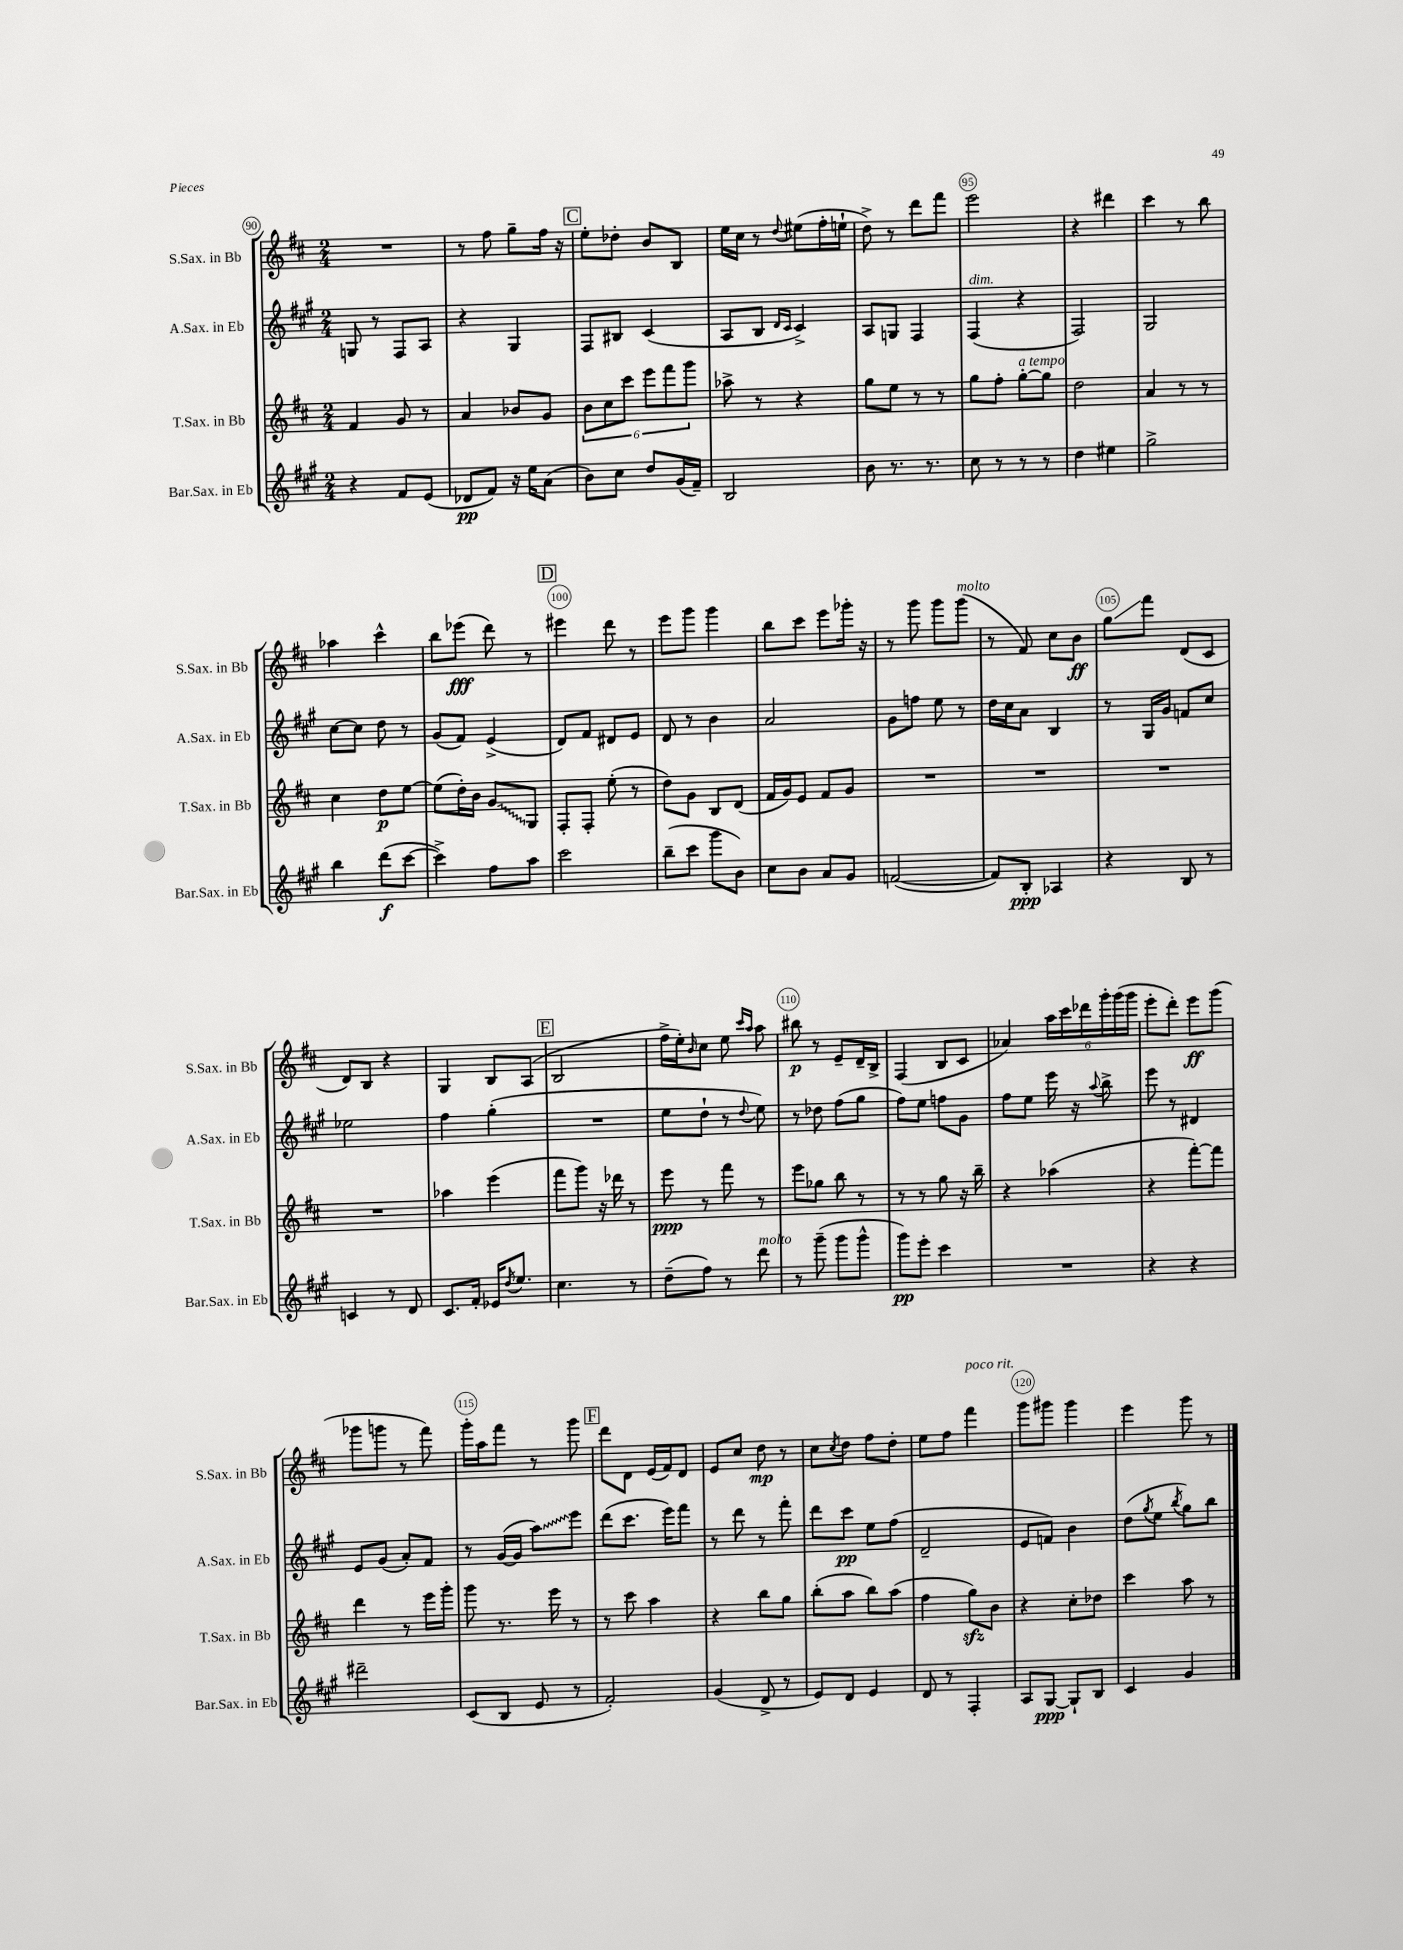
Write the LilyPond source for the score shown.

<<
\new StaffGroup <<
\new Staff = "s0" \with { instrumentName = "S.Sax. in Bb" shortInstrumentName = "S.Sax. in Bb" } {
    \clef treble \key d \major \numericTimeSignature \time 2/4
    R2 |
    r8 fis''8 g''8-- fis''16 r16 |
    \mark \markup { \box "C" } e''8-. des''8-. b'8 b8 |
    e''16 cis''16 r8 \appoggiatura { d''8 } eis''8( fis''16-. e''16-! |
    d''8->) r8 d'''8 fis'''8 |
    e'''2 |
    r4 dis'''4 |
    cis'''4 r8 b''8 |
    aes''4 cis'''4-^ |
    b''8 ees'''8\fff( d'''8) r8 |
    \mark \markup { \box "D" } eis'''4 d'''8 r8 |
    e'''8 g'''8 g'''4 |
    b''8 cis'''8 e'''8 ges'''16-. r16 |
    r8 g'''8 g'''8 g'''8^\markup { \italic "molto" }( |
    r8 fis'8) cis''8 b'8\ff |
    g''8\glissando fis'''8 d'8( cis'8 |
    d'8) b8 r4 |
    g4 b8 a8( |
    \mark \markup { \box "E" } b2 |
    fis''16-> e''16-.) \grace { b'16 } cis''8 e''8 \grace { cis'''16 a''16 } a''8 |
    bis''8\p r8 e'8-- d'16-- b16-> |
    fis4( b8 cis'8 |
    aes'4) \tuplet 6/4 { a''16 cis'''16 des'''16 g'''16-. g'''16( g'''16 } |
    e'''8-. d'''8-.) e'''8\ff g'''8( |
    ges'''8 g'''8 r8 fis'''8) |
    g'''16-. a''16 fis'''8 r8 g'''8 |
    \mark \markup { \box "F" } d'''8 d'8 e'16( fis'16) d'8 |
    e'8 cis''8 d''8\mp r8 |
    cis''8 \acciaccatura { cis''8 } d''8 fis''8 d''8-. |
    e''8 fis''8 fis'''4^\markup { \italic "poco rit." } |
    g'''8 gis'''8 gis'''4 |
    e'''4 g'''8 r8 \bar "|." |
}
\new Staff = "s1" \with { instrumentName = "A.Sax. in Eb" shortInstrumentName = "A.Sax. in Eb" } {
    \clef treble \key a \major \numericTimeSignature \time 2/4
    g8 r8 fis8 a8 |
    r4 gis4 |
    \mark \markup { \box "C" } fis8 bis8 cis'4( |
    a8 b8 \grace { d'16 cis'16 } cis'4->) |
    a8 g8 fis4 |
    fis4^\markup { \italic "dim." }( r4 |
    fis2) |
    gis2 |
    cis''8~ cis''8 d''8 r8 |
    gis'8( fis'8) e'4->( |
    \mark \markup { \box "D" } d'8) fis'8 dis'8 e'8 |
    d'8 r8 b'4 |
    a'2 |
    gis'8 f''8 e''8 r8 |
    d''16 cis''16 a'8 b4 |
    r8 gis16 gis'16 f'8 cis''8 |
    ees''2 |
    fis''4 gis''4-.( |
    \mark \markup { \box "E" } R2 |
    e''8 d''8-! r8 \appoggiatura { d''8 } e''8) |
    r8 des''8 fis''8( gis''8 |
    fis''8) e''8 f''8 gis'8 |
    fis''8 e''8 e'''16 r16 \appoggiatura { a''8 } b''8-> |
    e'''8 r8 dis'4 |
    e'8 gis'8( a'8-.) fis'8 |
    r8 gis'16~( gis'16 \once \override Glissando.style = #'zigzag a''8\glissando) e'''8 |
    \mark \markup { \box "F" } d'''8( cis'''8. e'''16) fis'''8 |
    r8 d'''8 r8 fis'''8-. |
    d'''8 cis'''8\pp e''8 fis''8( |
    d'2-- |
    e'8 f'8) b'4 |
    d''8( \acciaccatura { gis''8 } e''8 \acciaccatura { b''8 } gis''8) b''8 \bar "|." |
}
\new Staff = "s2" \with { instrumentName = "T.Sax. in Bb" shortInstrumentName = "T.Sax. in Bb" } {
    \clef treble \key d \major \numericTimeSignature \time 2/4
    fis'4 g'8 r8 |
    a'4 bes'8 g'8 |
    \mark \markup { \box "C" } \tuplet 6/4 { b'8 cis''8 cis'''8 e'''8 fis'''8 g'''8 } |
    aes''8-> r8 r4 |
    g''8 e''8 r8 r8 |
    g''8 fis''8-. g''8~-.^\markup { \italic "a tempo" } g''8 |
    d''2 |
    a'4 r8 r8 |
    cis''4 d''8\p e''8~ |
    e''8( d''16-.) b'16 \once \override Glissando.style = #'zigzag g'8\glissando g8 |
    \mark \markup { \box "D" } fis8-. fis8-. e''8-.( r8 |
    d''8) g'8 b8 d'8( |
    fis'16 g'16) e'8 fis'8 g'8 |
    R2 |
    R2 |
    R2 |
    R2 |
    aes''4 e'''4( |
    \mark \markup { \box "E" } fis'''8 g'''8) r16 des'''16 r8 |
    e'''8\ppp r8 fis'''8 r8 |
    e'''8 ges''8 b''8 r8 |
    r8 r8 g''8 r16 b''16-- |
    r4 aes''4( |
    r4 fis'''8~-.) fis'''8 |
    d'''4 r8 e'''16 g'''16-. |
    g'''8 r8. e'''16 r8 |
    \mark \markup { \box "F" } r8 cis'''8 a''4 |
    r4 b''8 g''8 |
    b''8-.( a''8 b''8) a''8( |
    fis''4 g''8\sfz) b'8 |
    r4 cis''8-. des''8 |
    cis'''4 a''8 r8 \bar "|." |
}
\new Staff = "s3" \with { instrumentName = "Bar.Sax. in Eb" shortInstrumentName = "Bar.Sax. in Eb" } {
    \clef treble \key a \major \numericTimeSignature \time 2/4
    r4 fis'8 e'8( |
    des'8\pp fis'8) r16 e''16 a'8( |
    \mark \markup { \box "C" } b'8) cis''8 d''8 gis'16( fis'16--) |
    b2 |
    b'8 r8. r8. |
    cis''8 r8 r8 r8 |
    d''4 eis''4 |
    gis''2-> |
    b''4 d'''8\f( cis'''8~ |
    cis'''4->) fis''8 a''8 |
    \mark \markup { \box "D" } cis'''2 |
    b''8--( cis'''8 gis'''8 b'8) |
    cis''8 b'8 a'8 gis'8 |
    f'2~( |
    f'8) b8-.\ppp aes4 |
    r4 b8 r8 |
    c'4 r8 d'8 |
    cis'8. fis'16-. ees'16 \acciaccatura { d''8 } e''8. |
    \mark \markup { \box "E" } cis''4. r8 |
    d''8--( fis''8) r8 d'''8^\markup { \italic "molto" } |
    r8 gis'''8--( gis'''8 gis'''8-^ |
    gis'''8\pp) e'''8-. cis'''4 |
    R2 |
    r4 r4 |
    dis'''2-- |
    cis'8( b8 e'8 r8 |
    \mark \markup { \box "F" } fis'2-.) |
    gis'4( d'8-> r8 |
    e'8) d'8 e'4 |
    d'8 r8 fis4-. |
    a8 gis8~\ppp gis8-! b8 |
    cis'4 gis'4 \bar "|." |
}
>>
>>
\layout { \context { \Score currentBarNumber = #90 \override BarNumber.break-visibility = ##(#f #t #t) barNumberVisibility = #(every-nth-bar-number-visible 5) \override BarNumber.stencil = #(make-stencil-circler 0.1 0.3 ly:text-interface::print) } }
